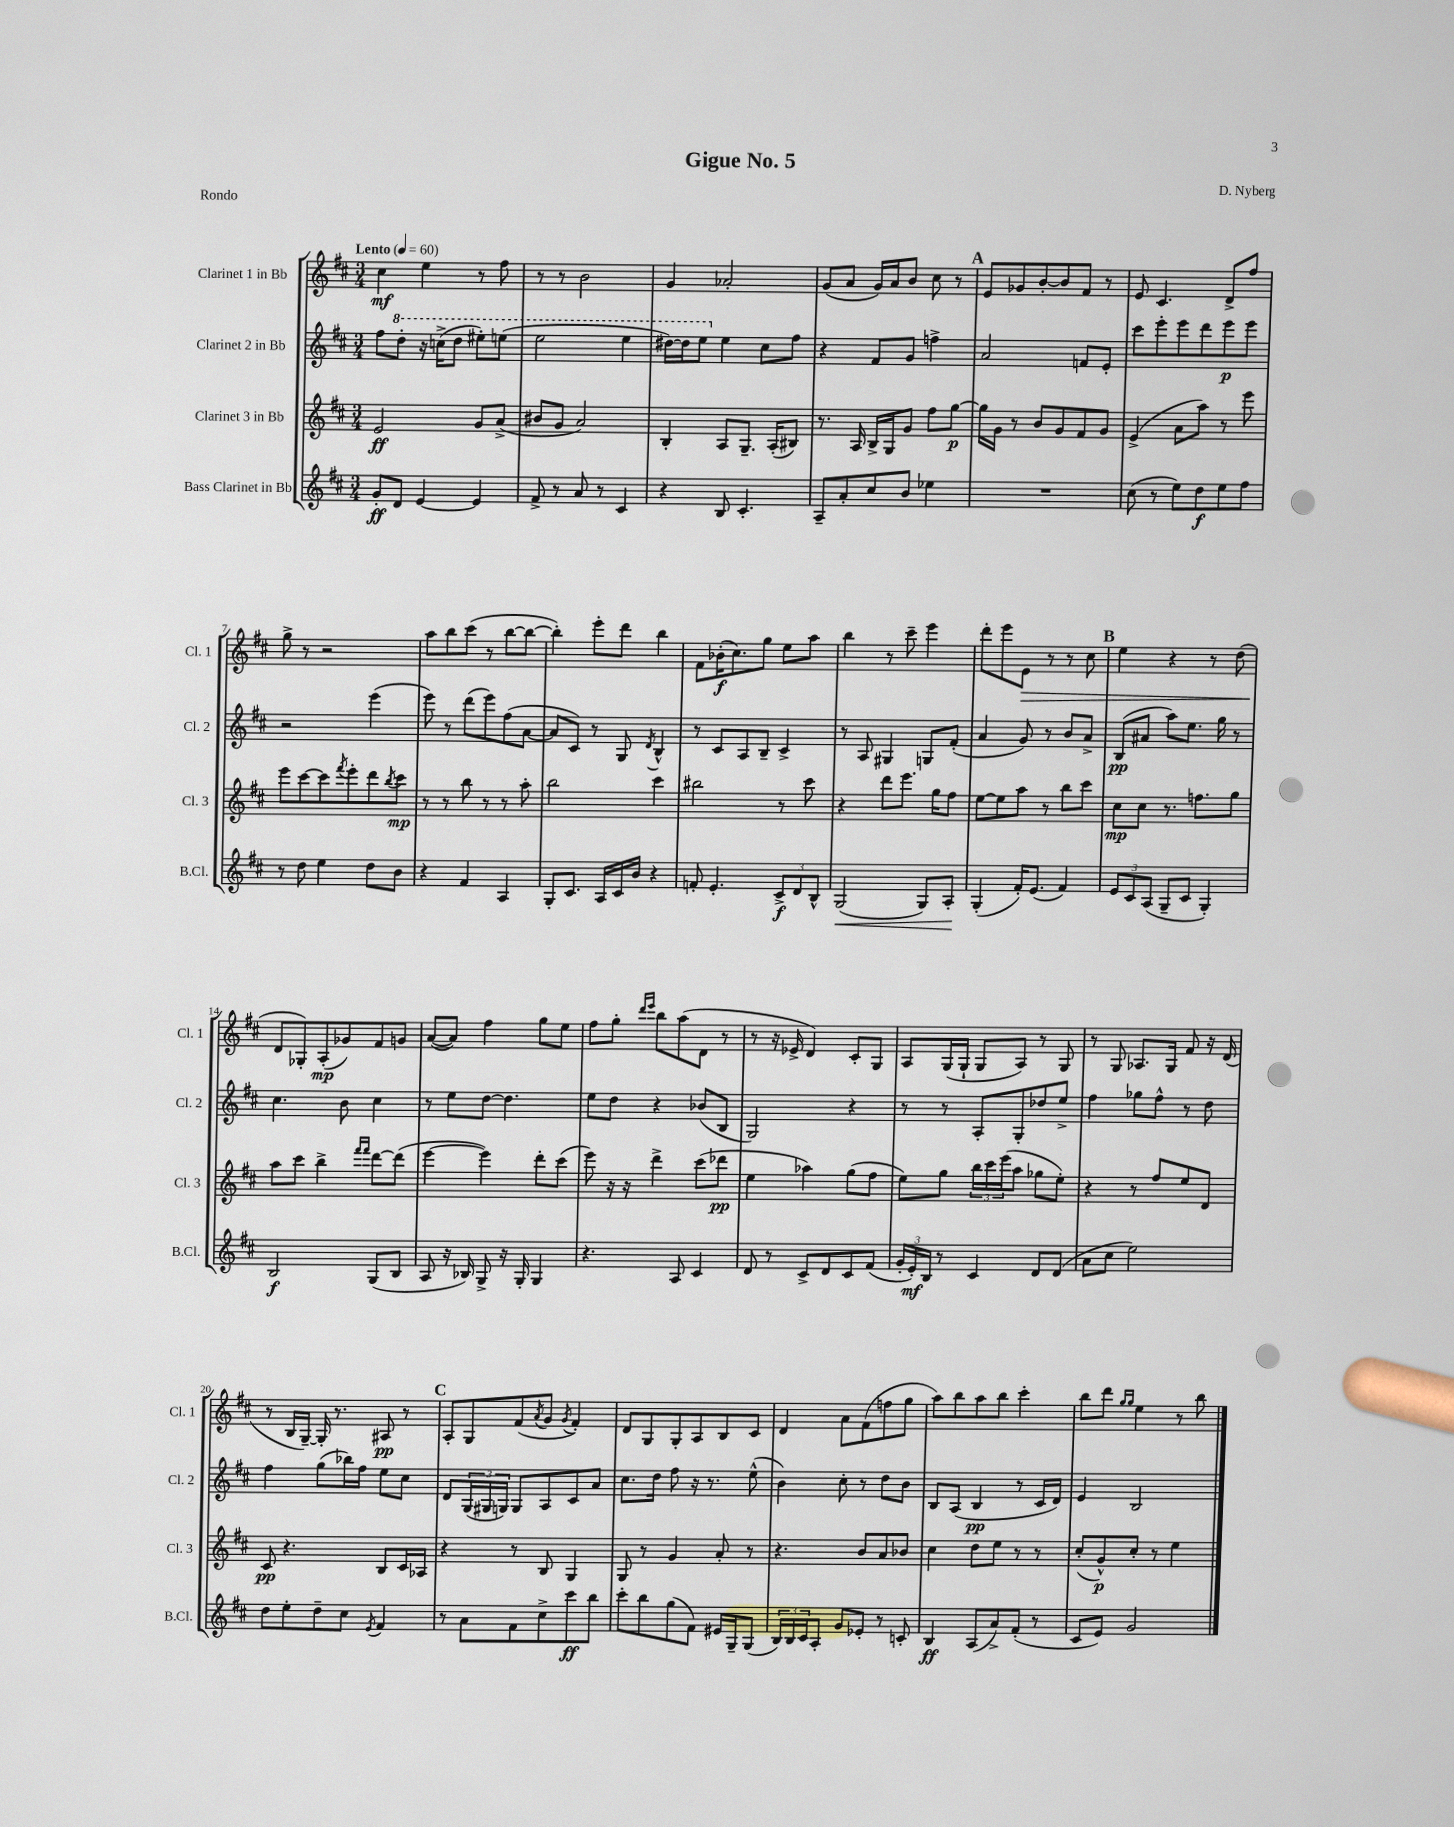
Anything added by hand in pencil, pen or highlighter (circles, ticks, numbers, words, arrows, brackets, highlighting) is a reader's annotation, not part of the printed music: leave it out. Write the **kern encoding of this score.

**kern	**kern	**kern	**kern
*staff4	*staff3	*staff2	*staff1
*clefG2	*clefG2	*clefG2	*clefG2
*k[f#c#]	*k[f#c#]	*k[f#c#]	*k[f#c#]
*M3/4	*M3/4	*M3/4	*M3/4
*MM60	*MM60	*MM60	*MM60
8g'/L	2e/	8ff#\L	4cc#\
8d/J	.	8ddd'\J	.
[4e/	.	16r	4ee\
.	.	(16ccc^\LK	.
.	.	8ddd\J	.
4e/]	8g/L	8eee#'\L)	8r
.	(8a^/J	(8eee\J	8ff#\
=	=	=	=
8f#^/	8b#/L	2eee\	8r
8r	8g/J	.	8r
8a/	2a/)	.	2b\
8r	.	.	.
4c#/	.	4eee\	.
=	=	=	=
4r	4B'/	[16ddd#\LL)	4g/
.	.	16ddd#\]J	.
.	.	8eee\J	.
8B/	8A/L	4ee\	2a-'/
4.c#'/	8.G~/J	.	.
.	.	8cc#\L	.
.	(16A'/LK	.	.
.	8B#/J)	8ff#\J	.
=	=	=	=
8A~/L	8.r	4r	(8g/L
8a'/	.	.	8a/J
.	16A/	.	.
8cc#/	16B^/LL	8f#/L	16g/LL)
.	16G/J	.	16a/J
8b/J	8g/J	8g/J	8b/J
4ee-\	8ff#\L	4ff^\	8cc#\
.	[8gg\J	.	8r
=	=	=	=
2.r	16gg\]LL	2a/	8e/L
.	16g\JJ	.	.
.	8r	.	8g-/
.	8b/L	.	[8b'/
.	8g/	.	8b/]
.	8f#/	8f/L	8f#/J
.	8g/J	8e'/J	8r
=	=	=	=
(8cc#\	(4e^/	8ccc#\L	8e/
8r	.	8eee'\	4.c#/
8ee\L)	8a\L	8eee\	.
8dd\	8aa\J)	8ddd\	.
8ee\	8r	8eee\	8d^/L
8ff#\J	8eee\	8eee\J	8ff#/J
=	=	=	=
8r	8eee\L	2r	8gg^\
8dd\	[8ccc#\	.	8r
4ee\	8ccc#\]	.	2r
.	8qfff#/	.	.
.	8eee'\	.	.
8dd\L	8ddd\	(4eee\	.
.	8qbb/	.	.
8b\J	8ccc#\J	.	.
=	=	=	=
4r	8r	8eee\)	8aa\L
.	8r	8r	8bb\
4f#/	8bb\	(8ddd\L	(8ccc#\J
.	8r	8eee\)	8r
4A/	8r	(8ff#\	[8bb\L
.	8aa'\	[8a\J	8bb\_J
=	=	=	=
8G'/L	2bb\	8a/]L	4bb'\])
8.c#/J	.	8c#/J)	.
.	.	8r	8eee'\L
16A/LL	.	.	.
16c#/	.	8G/	8ddd\J
16b/JJ	.	.	.
.	.	8qd/	.
4r	4ccc#\	4B^^/	4bb\
=	=	=	=
8f'/	2bb#\	8r	8f#\L
4.e'/	.	8c#/L	(16b-'\K
.	.	.	8.cc#\)
.	.	8A/	.
.	.	8B~/J	8gg\J
12c#^/L	8r	4c#^/	8ee\L
12d/	.	.	.
.	8ccc#\	.	8aa\J
12B^^/J	.	.	.
=	=	=	=
(2G/	4r	8r	4bb\
.	.	8A/	.
.	8ddd\L	4G#/	8r
.	8.eee\J	.	8ccc#~\
8G/L)	.	8G/L	4eee\
.	16gg\LK	.	.
8A'/J	8ff#\J	(8f#'/J	.
=	=	=	=
(4G'/	[8ee\L	4a/	8ddd'\L
.	8ee\]	.	8eee\
16f#'/LK)	8aa\J	8g/)	8e\J
(8.e/J	.	.	.
.	8r	8r	8r
4f#/)	8bb\L	8b/L	8r
.	8ccc#\J	8a^/J	8cc#\
=	=	=	=
12e/L	8cc#\L	(8B/L	4ee\
12c#/	.	.	.
.	8cc#\J	8a#/J	.
(12A/J	.	.	.
8G~/L	8.r	8aa\L)	4r
8c#/J	.	8.ee\J	.
.	8.ff\L	.	.
4G'/)	.	.	8r
.	.	16gg\	.
.	8gg\J	8r	(8dd\
=	=	=	=
2B/	8aa\L	4.cc#\	8d/L
.	8ccc#\J	.	8G-'/)
.	4bb^\	.	(8A'/
.	.	8b\	8g-/)
.	16qqfff#/LL	.	.
.	16qqfff#/JJ	.	.
(8G/L	[8ddd\L	4cc#\	8f#/
8B/J	(8ddd\]J	.	8g/J
=	=	=	=
8A/	[4eee\	8r	([8a/L
16r	.	8ee\L	8a/]J)
16B-/)	.	.	.
8G^/	4eee\])	[8dd\J	4ff#\
16r	.	4.dd\]	.
16G'/	.	.	.
4G/	8ddd'\L	.	8gg\L
.	(8ccc#\J	.	8ee\J
=	=	=	=
4.r	8eee\)	8ee\L	8ff#\L
.	16r	8dd\J	8gg'\J
.	16r	.	.
.	.	.	16qqddd/LL
.	.	.	16qqeee/JJ
.	4ddd^\	4r	8bb\L
8A/	.	.	(8aa\
4c#/	(8ccc#\L	(8b-/L	8d\J
.	8ddd-\J	8B/J	8r
=	=	=	=
8d/	4ee\	2G/)	8r
8r	.	.	16r
.	.	.	16e-^/
8c#^/L	4aa-\)	.	4d/)
8d/	.	.	.
8c#/	(8gg\L	4r	8c#'/L
(8f#/J	8ff#\J	.	8G/J
=	=	=	=
24g'/LL	8ee\L)	8r	8A/L
24e'/)	.	.	.
24B/JJ	.	.	.
8r	8gg\J	8r	(16G/L
.	.	.	16G`/JJ
4c#/	24bb\LL	8A'/L	8G/L
.	24ccc#\	.	.
.	(24eee\J	.	.
.	8aa\J	8G'/	8A/J)
8d/L	8gg-\L	8dd-/	8r
(8d/J	8ee'\J)	8ee^/J	8G/
=	=	=	=
8a\L	4r	4ff#\	8r
8cc#\J	.	.	8G/
2ee\)	8r	8gg-\L	8.A-/L
.	8ff#/L	8ff#^^\J	.
.	.	.	16G/Jk
.	8ee/	8r	8f#/
.	8d/J	8dd\	16r
.	.	.	(16d/
=	=	=	=
8dd\L	8c#/	4ff#\	8r
8ee'\	4.r	.	16B/LL
.	.	.	[16G~/JJ)
8dd~\	.	(8gg\L	16G'/]
.	.	.	8.r
8cc#\J	.	16bb-\L)	.
.	.	16ff#\JJ	.
8qe/	.	.	.
4f#/	8B/L	8ee\L	8A#/
.	16c#/L	8cc#\J	8r
.	16A-/JJ	.	.
=	=	=	=
8r	4r	8d/L	8A'/L
8a\L	.	(24G/L	8G/
.	.	24G#/	.
.	.	24G/JJ)	.
8f#\	8r	8G/L	(8f#/
.	.	.	8qa/
8cc#^\	8B/	8A/	8g/J
.	.	.	8qg/
8ccc#\	4G/	8c#/	4f#'/)
8bb\J	.	8a/J	.
=	=	=	=
8ccc#'\L	8G/	8.cc#\L	8d/L
8bb\	8r	.	8G/
.	.	16dd\Jk	.
(8gg\	4g/	8ff#\	8G'/
8f#\J)	.	16r	8A/
.	.	8.r	.
16e#/LL	8a'/	.	8B/
16G~/J	.	.	.
(8G/J	8r	(8ee^^\	8c#/J
=	=	=	=
24B/LL)	4.r	4b\)	4d/
24B/	.	.	.
24c#/J	.	.	.
8A'/J	.	.	.
8g/L	.	8cc#'\	8a\L
8e-'/J	8b/L	8r	(8f#\
8r	8a/	8dd\L	8ff\
8c'/	8b-/J	8b\J	8gg\J
=	=	=	=
4B/	4cc#\	8B/L	8aa\L)
.	.	(8A/J	8bb\
(8A/L	8dd\L	4B/	8aa\
8a^/)	8ee\J	.	8bb\J
(8f#'/J	8r	8r	4ccc#'\
8r	8r	16c#/LL	.
.	.	16d/JJ)	.
=	=	=	=
8c#/L	(8cc#'/L	4e/	8bb\L
8e/J)	8g^^/)	.	8ddd\J
.	.	.	16qqgg/LL
.	.	.	16qqgg/JJ
2g/	8cc#'/J	2B/	4ee\
.	8r	.	.
.	4ee\	.	8r
.	.	.	8bb\
==	==	==	==
*-	*-	*-	*-
